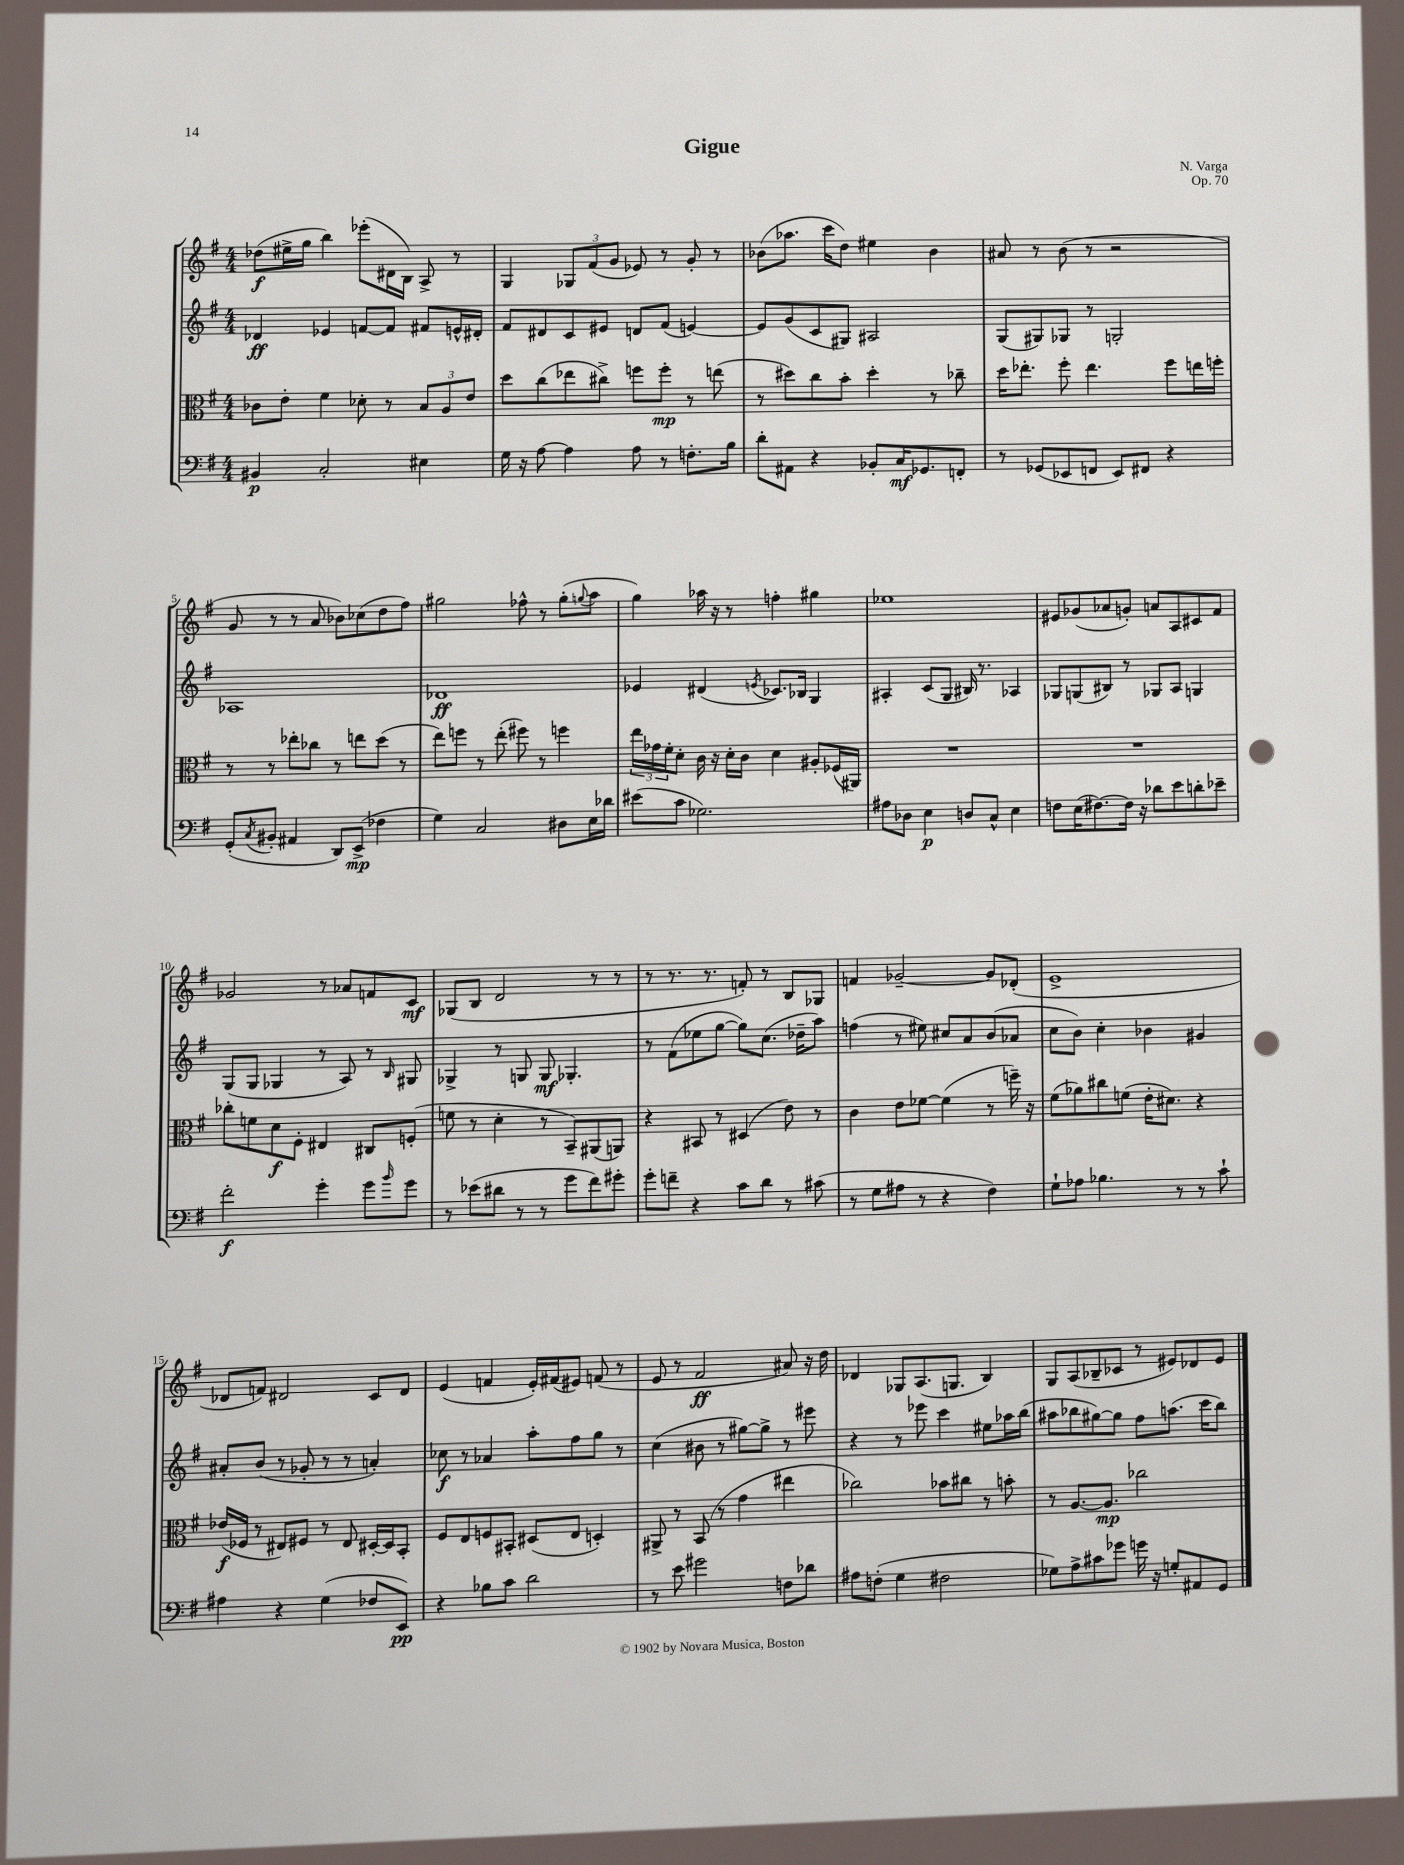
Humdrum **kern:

**kern	**kern	**kern	**kern
*staff4	*staff3	*staff2	*staff1
*clefF4	*clefC3	*clefG2	*clefG2
*k[f#]	*k[f#]	*k[f#]	*k[f#]
*M4/4	*M4/4	*M4/4	*M4/4
4BB#	8c-	4d-	(8dd-
.	8e'	.	16ee#^
.	.	.	16gg
2C'	4f#	4e-	4bb)
.	8d-'	[8f	(8eee-'
.	8r	8f]	16d#
.	.	.	16B)
4E#	12B	8f#	8A^
.	12A	.	.
.	.	16e^^	8r
.	12e	.	.
.	.	16d#'	.
=	=	=	=
16G	8dd	8f#	4G
16r	.	.	.
[8A	(8cc	8d#	.
4A]	8ee-	8c	12G-
.	.	.	(12f#
.	8cc#^)	8e#	.
.	.	.	12g
8A	8ff	8d	8e-)
8r	8ff'	(8f#	8r
8.F'	8r	[4e)	8g'
.	(8ee	.	8r
16B	.	.	.
=	=	=	=
8d'	8r	8e]	(8b-
8AA#	8dd#)	(8g	8.aa-
4r	8cc	8c	.
.	.	.	16ccc
.	8b'	8G#)	8dd)
8BB-'	4dd#'	2A#	4ee#
16C	.	.	.
8.GG-	.	.	.
.	8r	.	4b-
8FF'	8cc-~	.	.
=	=	=	=
8r	16dd	(8G	8a#
.	8.ee-'	.	.
(8GG-	.	8G#)	8r
8EE-	8ff#'	8G-	(8b
8FF	4.ee-	8r	8r
8EE-)	.	2G'	2r
8FF#	.	.	.
4r	8ff#	.	.
.	16ee	.	.
.	16ff'	.	.
=	=	=	=
(8GG'	8r	1A-	8g
8qC	.	.	.
8BB#'	8r	.	8r
4AA#	8ee-'	.	8r
.	8cc-	.	8a
8DD)	8r	.	8b-)
(8EE^	8ee	.	(8cc-
4F-	(8dd	.	8dd
.	8r	.	8ff#)
=	=	=	=
4G)	8ee)	1d-	2gg#
.	8ff	.	.
2C	8r	.	.
.	(8ee'	.	.
.	8ff#)	.	8ff-^^
.	8r	.	8r
8D#	4ff	.	(8gg#'
.	.	.	8qqgg
16E	.	.	8aa
16d-	.	.	.
=	=	=	=
(8e#	24ee	4e-	4gg)
.	24g-	.	.
.	24f#'	.	.
8c	8d'	.	.
2.G-)	16c	(4d#	16aa-
.	16r	.	16r
.	16d'	.	8r
.	16c	.	.
.	.	8qe	.
.	4d	8.c-)	4ff'
.	.	16B-	.
.	8A#'	4G	4gg#
.	(16F-	.	.
.	16AA#)	.	.
=	=	=	=
8A#	1r	4A#'	1ee-
8D-	.	.	.
4E	.	(8c	.
.	.	8G	.
8D	.	16B#)	.
.	.	8.r	.
8C^^	.	.	.
4E	.	4A-	.
=	=	=	=
8F	1r	8G-	8e#
(16E	.	(8G	(8g-
[8.F#)	.	.	.
.	.	8B#)	8a-
16F#]	.	8r	8g')
16r	.	.	.
8d-	.	8G-	8a
8e	.	8A	8A
8d'	.	4G	8c#
8e-~	.	.	8f#
=	=	=	=
2f#'	8cc-'	(8G	2g-
.	8f	8G	.
.	8d	4G-	.
.	8F#'	.	.
4g'	4E#	8r	8r
.	.	8A)	8a-
8g	8C#	8r	8f
16qqb	.	16qqB	.
8g	(8F'	8G#	8c
=	=	=	=
8r	8f	4G-^	(8G-
(8e-	8r	.	8B
8d#	4d'	8r	2d
8r	.	8G	.
8r	8r	8G	.
8g	8BB~)	4.G-'	.
8f#)	(8AA#	.	8r
8g#'	8AA)	.	8r
=	=	=	=
8g'	4r	8r	8r
8f~	.	(8f#	8.r
4r	8BB#	8ee-	.
.	.	.	8.r
.	8r	[8gg	.
8c	(4D#	8gg])	8f')
8d	.	(8.cc	8r
8r	8e)	.	8B
.	.	16dd-~	.
(8c#	8r	8aa)	8G-
=	=	=	=
8r	4c	(4ff	4f
8G	.	.	.
8A#	8e	8r	[2g-~
8r	[8f-	8ee#)	.
4r	(4f-]	8cc#	.
.	.	8a	.
4F#)	8r	(8b	8g-]
.	16ff~)	8a-	(8d-'
.	16r	.	.
=	=	=	=
8G`	(8f#	8cc	1e^
8A-	8a-)	8b)	.
4.B-	8cc#	4cc'	.
.	(8f	.	.
.	16e'	4b-	.
.	8.d#)	.	.
8r	.	.	.
8r	4r	4g#	.
8c`	.	.	.
=	=	=	=
4A#	(16e-	8a#'	8d-
.	16F-	.	.
.	8r	(8b	8f)
4r	8E#)	8r	2d#
.	8F#	8g-'	.
(4G	8r	8r	.
.	8E#	8r	.
8F-	[16D#'	4a')	8c
.	16D#]	.	.
8EE)	8BB'	.	8d#
=	=	=	=
4r	8F#	8cc-	(4e
.	8E	8r	.
8B-	8F	4a-	4f
8c	8BB#'	.	.
2d	(8D#	8aa'	16e')
.	.	.	(16f#
.	8E	8ff#	8e#)
.	4D')	8gg	(8f
.	.	8r	8r
=	=	=	=
8r	8AA#^	(4cc	8e
8e	8r	.	8r
2g#	(8BB	8b#	2f#
.	8r	8r	.
.	4g	[8gg#)	.
.	.	8gg#^]	.
8F	4ee#	8r	8a#)
8d-	.	8eee#	16r
.	.	.	16dd
=	=	=	=
8A#	2cc-)	4r	4d-
(8F'	.	.	.
4G	.	8r	8G-
.	.	8eee-	(8.A
2F#	8b-	4ccc	.
.	.	.	8.G
.	8cc#	.	.
.	8r	8ee#	4B)
.	8b'	16aa-	.
.	.	(16bb	.
=	=	=	=
8G-)	8r	8aa#	8G
8A^	[8.A	8bb-	(8A
8c#	.	[8gg#)	8B-~
.	8.A]	.	.
8g-	.	8gg#]	8c-
16g	2cc-	8ff#	8r
16r	.	.	.
8G'	.	(8.aa	8e#)
8AA#	.	.	8d-
.	.	16ccc	.
8GG	.	8bb-)	8e#
==	==	==	==
*-	*-	*-	*-
